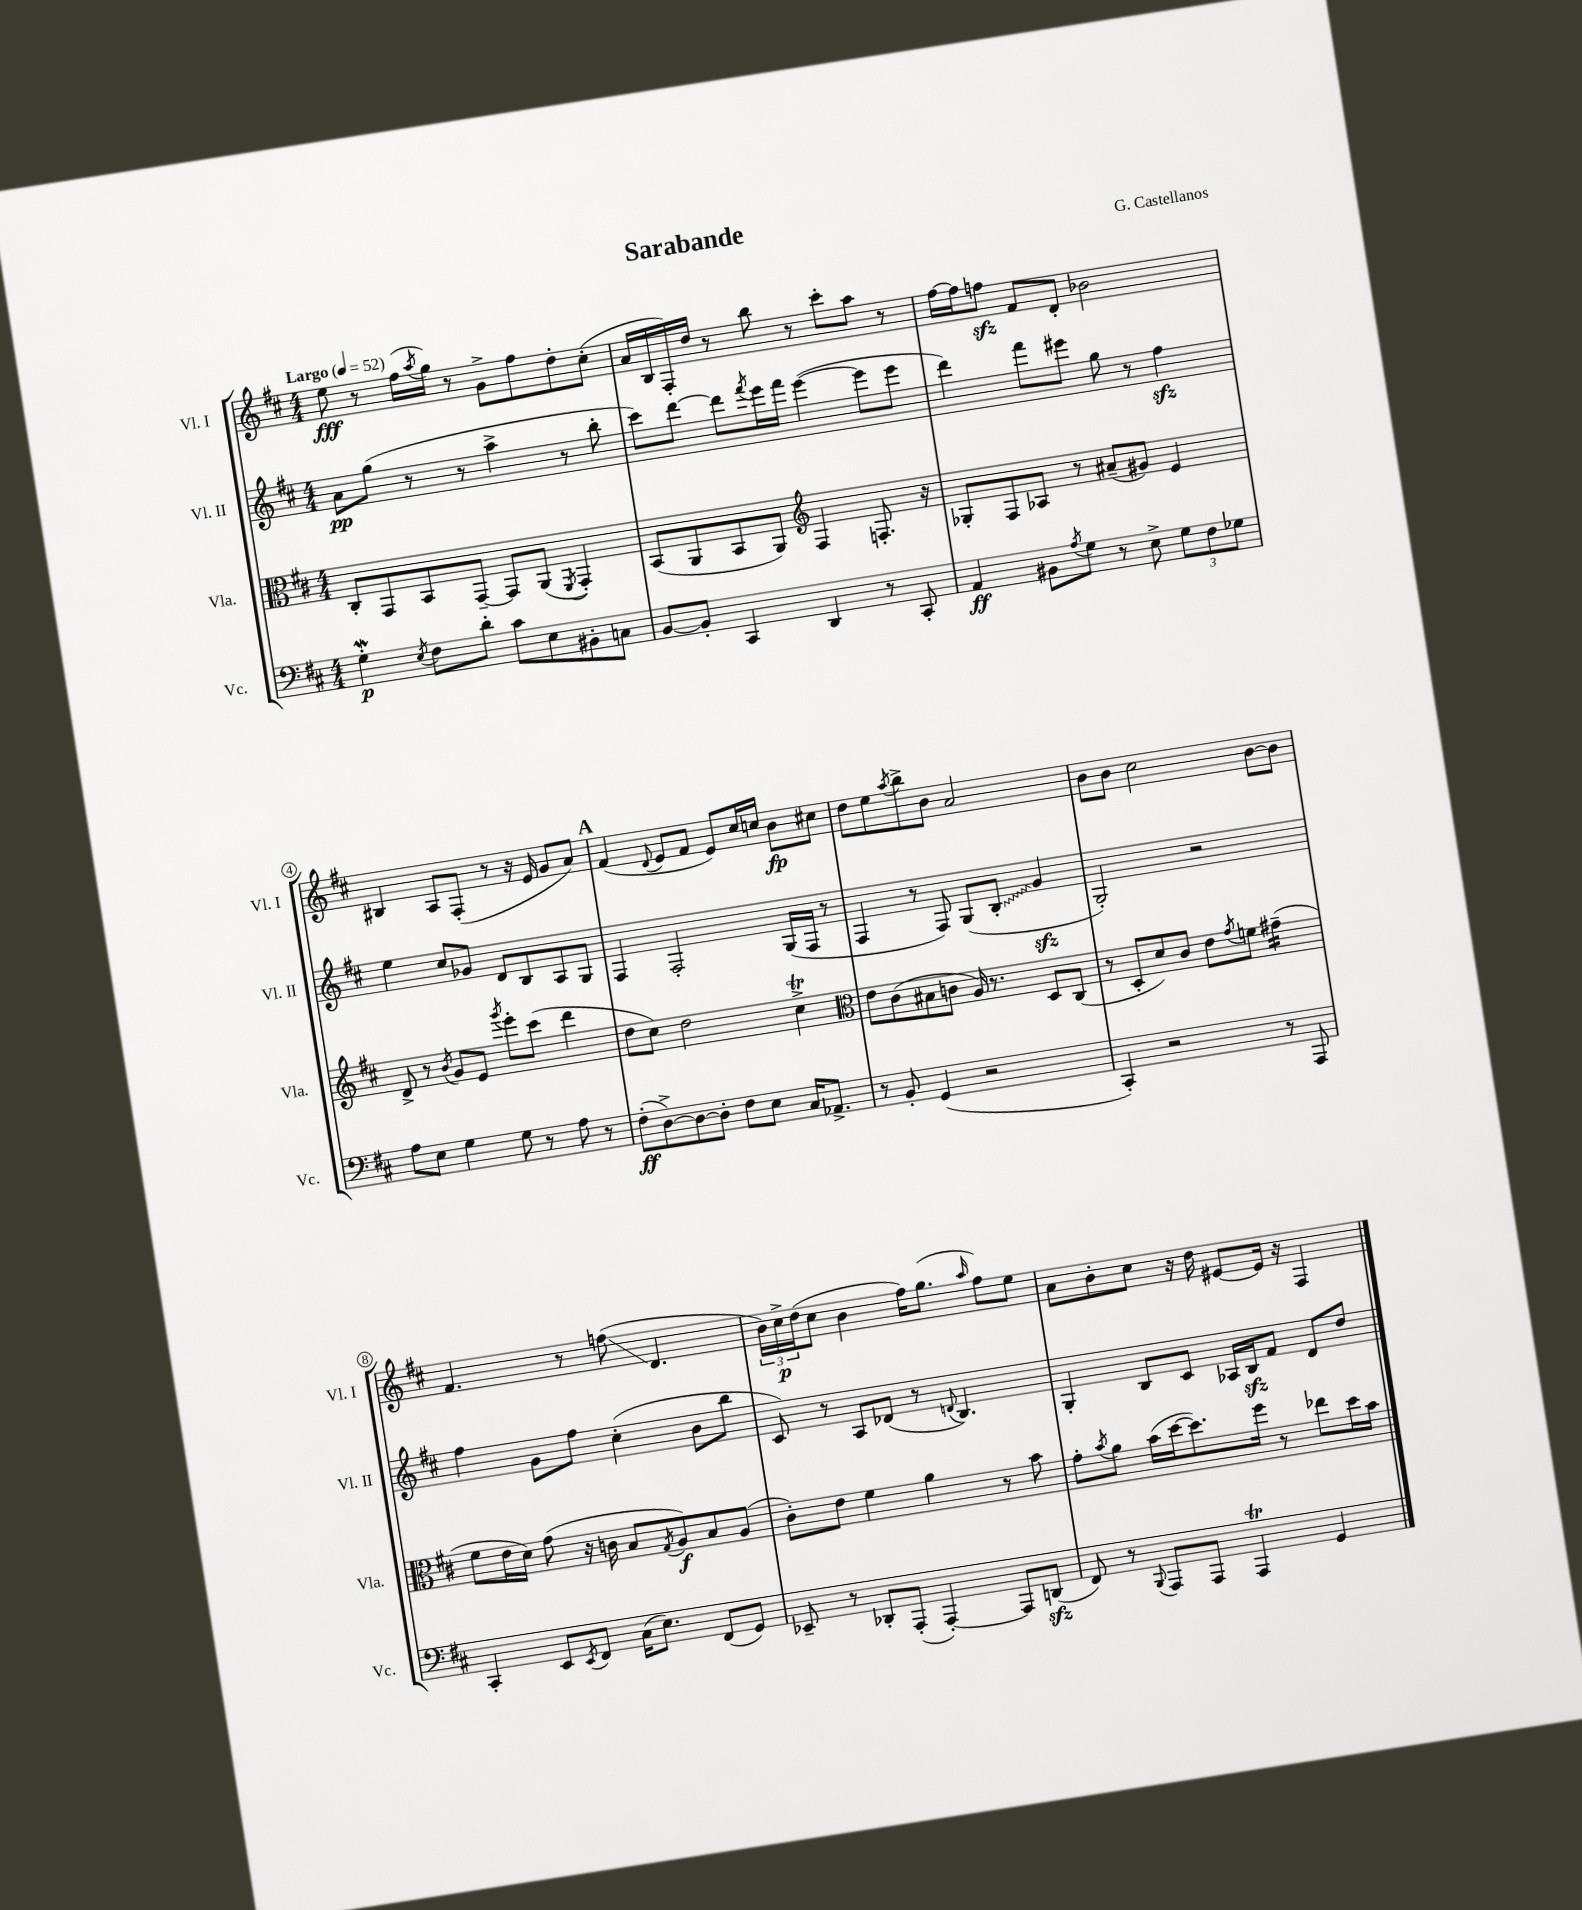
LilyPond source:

\header { title = "Sarabande" composer = "G. Castellanos" }
<<
\new StaffGroup <<
\new Staff = "s0" \with { instrumentName = "Vl. I" shortInstrumentName = "Vl. I" } {
    \clef treble \key d \major \numericTimeSignature \time 4/4 \tempo "Largo" 4 = 52
    e''8\fff r8 fis''16( \acciaccatura { a''8 } g''16) r8 g'8-> fis''8 d''8-. cis''8-.( |
    a'16 b16 fis16-.) d''16 r8 b''8 r8 cis'''8-. a''8 r8 |
    fis''16~ fis''16 f''8\sfz fis'8 d'8-. bes'2 |
    bis4 a8 fis8-.( r8 r16 e'16 g'8 a'8) |
    \mark \markup { \bold "A" } fis'4( \appoggiatura { d'8 } e'8 fis'8 e'8) cis''16 c''16 b'8\fp cis''8 |
    d''8 e''8 \acciaccatura { a''8 } b''8-> b'8 a'2 |
    b'8 b'8 cis''2 b'8~ b'8 |
    fis'4. r8 f''8\glissando( d'4. |
    \tuplet 3/2 { b'16) cis''16->\p d''16( } cis''8 b'4 fis''16) g''8.( \grace { a''16 } fis''8) e''8 |
    a'8 b'8-. cis''8 r16 d''16 eis'8~ eis'16 r16 fis4 \bar "|." |
}
\new Staff = "s1" \with { instrumentName = "Vl. II" shortInstrumentName = "Vl. II" } {
    \clef treble \key d \major \numericTimeSignature \time 4/4
    a'8\pp g''8( r8 r8 a''4-> r8 b''8-. |
    cis'''8) d'''8~ d'''8 \acciaccatura { fis'''8 } e'''16 fis'''16 e'''4~( e'''8 e'''8 |
    d'''4) fis'''8 eis'''8 g''8 r8 fis''4\sfz |
    e''4 cis''8 ges'8 d'8 b8 a8 g8 |
    \mark \markup { \bold "A" } fis4 fis2-. g16( fis16 r8 |
    fis4 r8 fis8) g8( \once \override Glissando.style = #'zigzag b8-.\glissando g'4\sfz |
    g2-.) r2 |
    fis''4 g'8 fis''8 cis''4-.( b'8 b''8 |
    cis'8) r8 a8 des'8( r8 \appoggiatura { d'8 } b4.) |
    g4-. b8 cis'8 aes16 b16\sfz fis'8 d'8 d''8 \bar "|." |
}
\new Staff = "s2" \with { instrumentName = "Vla." shortInstrumentName = "Vla." } {
    \clef alto \key d \major \numericTimeSignature \time 4/4
    cis8-. g,8 b,8 g,8~-- g,8 a,8( \acciaccatura { fis,8 } g,4-.) |
    b,8( a,8 b,8 a,8) \clef treble fis4 f8.-. r16 |
    ges8-. fis8 aes8 r8 ais'8--( gis'8) e'4 |
    d'8-> r8 \acciaccatura { b'8 } g'8 e'8 \acciaccatura { g'''8 } e'''8-. cis'''8( d'''4 |
    \mark \markup { \bold "A" } d''8 cis''8) d''2 cis''4->\trill |
    \clef alto e'8 cis'8( bis8 c'8 a16) r8. d8 cis8( |
    r8 d8-. d'8) cis'8 e'8 \acciaccatura { g'8 } f'8 gis'4:16--( |
    fis'8 e'16 d'16) g'8( r16 c'16 b8 \acciaccatura { g8 } a8\f) b8 a8( |
    cis'8-.) e'8 fis'4 a'4 r8 b'8 |
    g'8-. \acciaccatura { b'8 } a'8 b'16( d''16~ d''8.) fis''16 r8 ees''8 d''16 b'16 \bar "|." |
}
\new Staff = "s3" \with { instrumentName = "Vc." shortInstrumentName = "Vc." } {
    \clef bass \key d \major \numericTimeSignature \time 4/4
    g4-.\mordent\p \acciaccatura { e8 } fis8 d'8-. cis'8 e8 bis,8-. c8 |
    b,8~ b,8-. cis,4 d,4 r8 cis,8-. |
    a,4\ff bis,8 \acciaccatura { a8 } g8 r8 e8-> \tuplet 3/2 { g8 fis8 ges8 } |
    a8 e8 g4 g8 r8 a8 r8 |
    \mark \markup { \bold "A" } fis8-.\ff( d8~->) d8~ d8-. fis8 e8 cis16 aes,8.-> |
    r8 b,8-. g,4( r2 |
    cis,4-.) r2 r8 a,,8 |
    cis,4-. e,8 \acciaccatura { e,8 } fis,8 cis16( e8.) fis,8( g,8) |
    ees,8-- r8 des,8-. a,,8-.( a,,4~-.) a,,8 d,8\sfz( |
    fis,8) r8 \appoggiatura { b,,8 } a,,8 a,,8 a,,4\trill g,4 \bar "|." |
}
>>
>>
\layout { \context { \Score \override BarNumber.stencil = #(make-stencil-circler 0.1 0.3 ly:text-interface::print) } }
